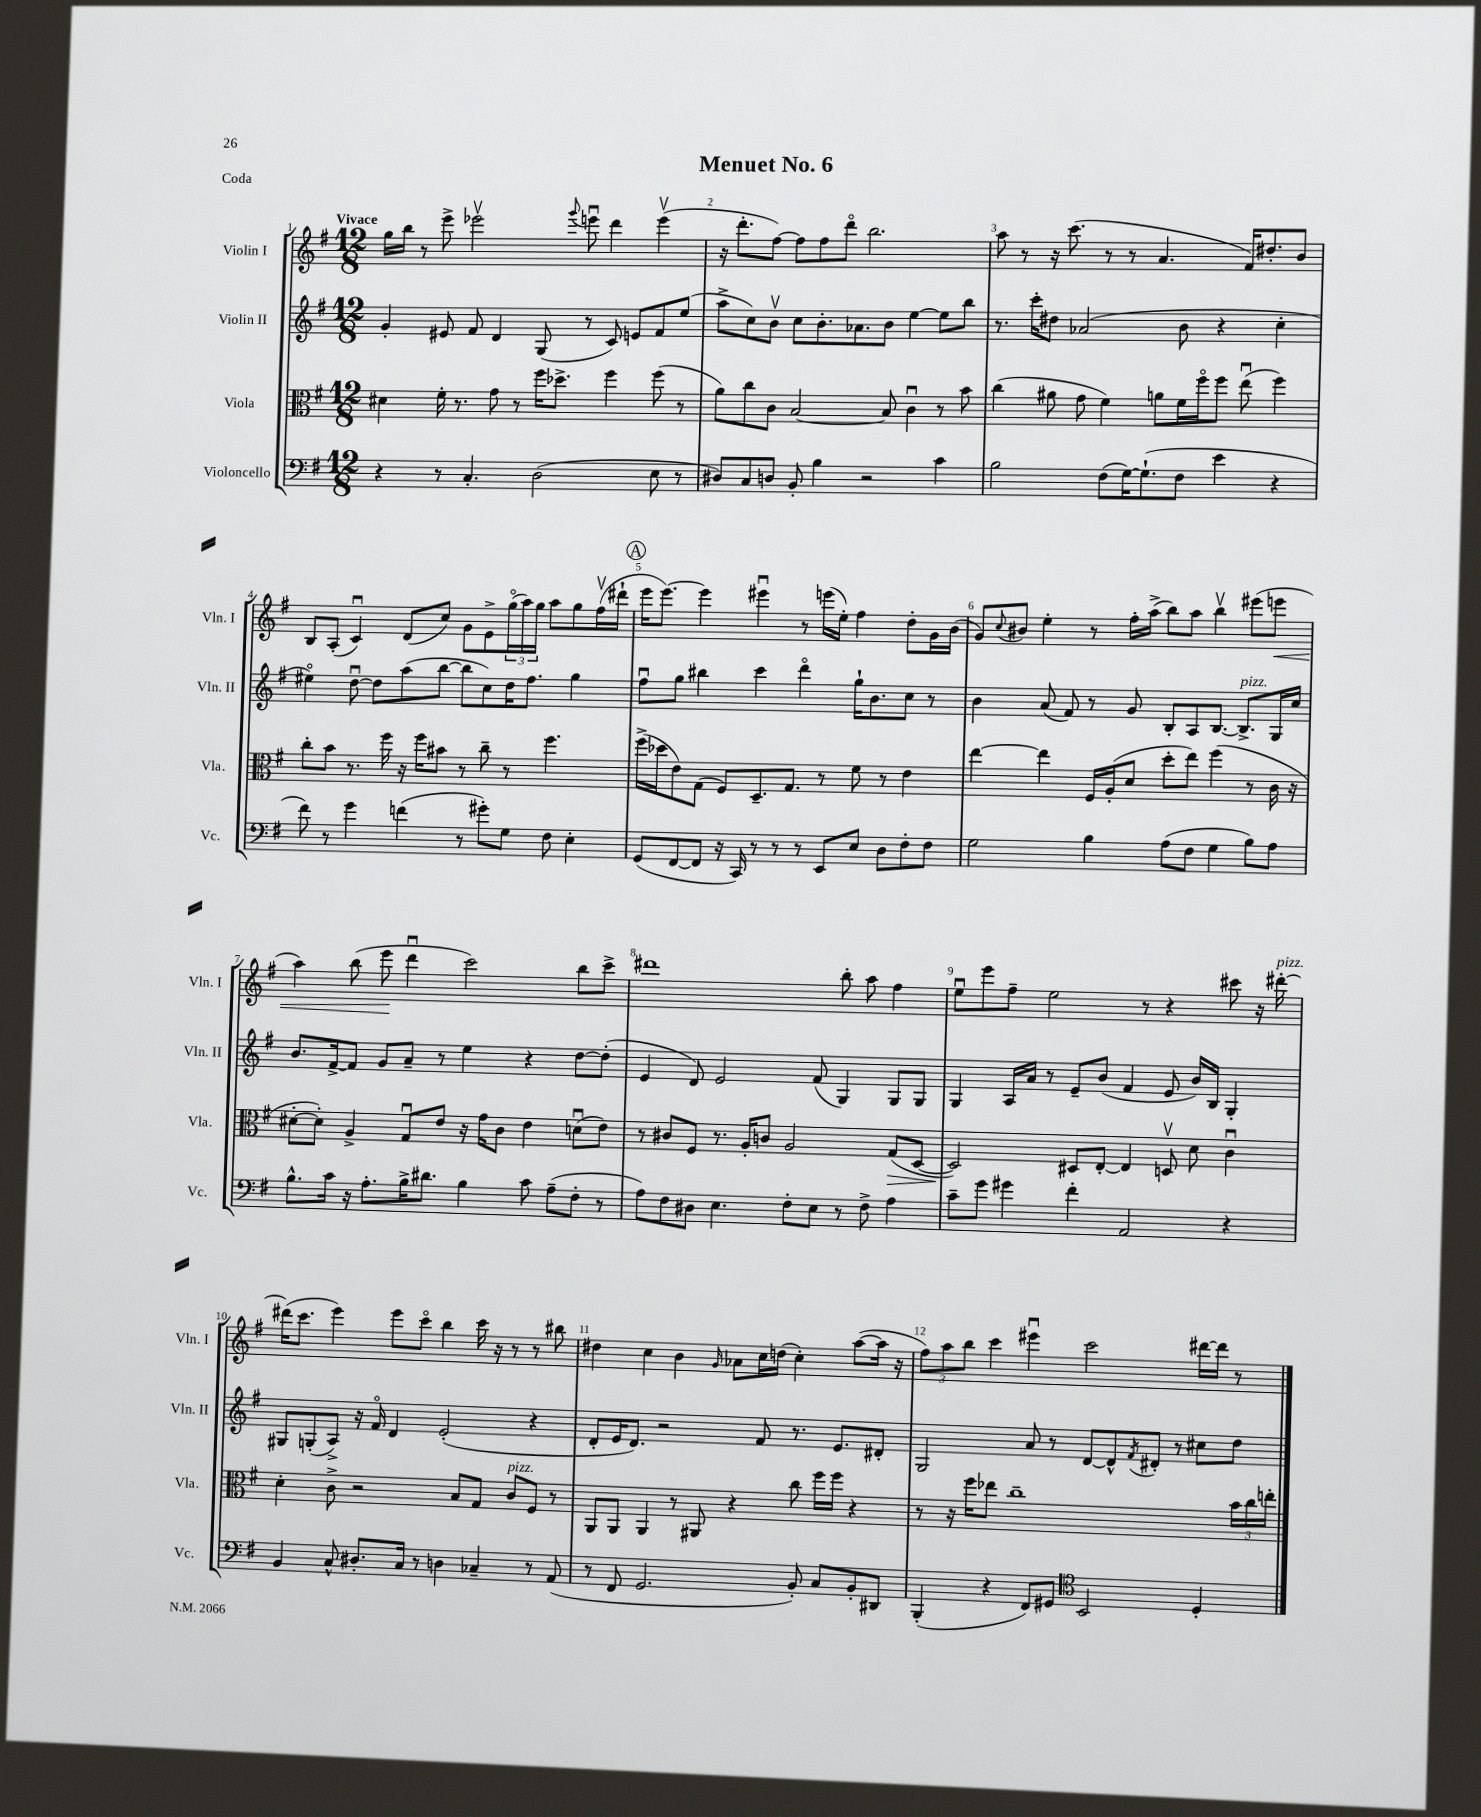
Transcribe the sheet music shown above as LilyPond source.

\header { title = "Menuet No. 6" piece = "Coda" }
<<
\new StaffGroup <<
\new Staff = "s0" \with { instrumentName = "Violin I" shortInstrumentName = "Vln. I" } {
    \clef treble \key g \major \numericTimeSignature \time 12/8 \tempo "Vivace"
    g''16 b''16 r8 e'''8-> ees'''2\upbow \appoggiatura { g'''8 } e'''8\downbow d'''4 e'''4\upbow( |
    r16 d'''8.-. fis''8~) fis''8 fis''8 d'''8\flageolet b''2. |
    a''8 r8 r16 c'''8.( r8 r8 a'4. fis'16) dis''8.-. b'8 |
    b8 a8-.( c'4\downbow) d'8( c''8) g'8 e'8-> \tuplet 3/2 { g''16\flageolet( a''16) g''16 } a''8 g''8 fis''16\upbow( dis'''16-! |
    \mark \markup { \circle "A" } e'''16 e'''8.~) e'''4 eis'''4\downbow r8 e'''16( e''16-.) fis''4 d''8-. g'16 b'16( |
    g'8) \appoggiatura { c''8 } bis'8 e''4-. r8 fis''16-. a''16->( b''8) a''8 b''4\upbow eis'''8( e'''8\< |
    a''4) b''8( e'''8\! d'''4\downbow c'''2) b''8 c'''8-> |
    dis'''1 b''8-. a''8 fis''4 |
    e''8\downbow e'''8 fis''8-- e''2 r8 r4 cis'''8 r16 dis'''16~-.^\markup { \italic "pizz." } |
    dis'''16( c'''8. e'''4) e'''8 c'''8\flageolet b''4 c'''16 r16 r8 r8 bis''8 |
    dis''4 c''4 b'4 \grace { g'16 } aes'8 c''16 d''16( c''4-.) a''8~( a''16 r16 |
    \tuplet 3/2 { fis''8) a''8 b''8 } c'''4 eis'''4\downbow c'''2 dis'''16~ dis'''16 r8 \bar "|." |
}
\new Staff = "s1" \with { instrumentName = "Violin II" shortInstrumentName = "Vln. II" } {
    \clef treble \key g \major \numericTimeSignature \time 12/8
    g'4-. eis'8 fis'8 d'4 g8( r8 c'8) e'8 fis'8 e''8( |
    a''8-> c''8) b'8\upbow c''8 b'8.-. aes'8. b'8 e''4~ e''8 b''8 |
    r8. c'''16-. dis''8 aes'2( b'8 r4 c''4-. |
    eis''4\flageolet) d''8~\downbow d''8 a''8( b''8~ b''8 c''8) d''16 fis''8. g''4 |
    \mark \markup { \circle "A" } fis''8\downbow g''8 bis''4 c'''4 d'''4\flageolet g''16-! b'8. c''8 r8 |
    b'4 a'8( fis'8) r8 g'8 b8-. a8 b8.~ b8.->^\markup { \italic "pizz." } g16 c''16 |
    b'8. fis'16~-> fis'8 g'8 a'8-- r8 e''4 r4 d''8~ d''8-.( |
    e'4 d'8) e'2 fis'8( g4) g8 g8 |
    g4 a16 a'16 r8 e'8-- b'8( fis'4 e'8 b'16) b16 g4-. |
    gis8 g8-.( a8->) r16 fis'16\flageolet d'4 e'2-.( r4 |
    d'8-. e'16 d'8.) r2 fis'8 r8. e'8. dis'8-. |
    g2 a'8 r8 d'8~ d'8-^ \acciaccatura { fis'8 } dis'8-. r8 cis''8 d''8 \bar "|." |
}
\new Staff = "s2" \with { instrumentName = "Viola" shortInstrumentName = "Vla." } {
    \clef alto \key g \major \numericTimeSignature \time 12/8
    dis'4 fis'16-. r8. g'8 r8 fis''16 des''8.-> fis''4 fis''8( r8 |
    a'8) c''8 c'8 b2~ b8 c'4\downbow r8 b'8 |
    c''4( ais'8 g'8 fis'4) a'8 fis'16 fis''16\flageolet fis''8 e''8\downbow( fis''4) |
    c''8-. b'8 r8. fis''16 r16 fis''16 bis'8 r8 c''8-- r8 fis''4. |
    \mark \markup { \circle "A" } fis''16->( des''16 e'8) g8( fis8) d8.-- g8. r8 fis'8 r8 e'4 |
    e''4~ e''4 fis16 a16-.( d'8 d''8-. e''8) fis''4( r8 c'16 r16 |
    dis'8~-. dis'8-.) a4-> g8\downbow e'8 r16 g'16 c'8 e'4 d'8\downbow( e'8) |
    r8 cis'8 fis8 r8. a16-. c'8 a2 g8\>( d8~ |
    d2\!) dis8 e8~-. e4 d8\upbow d'8 c'4\downbow |
    d'4-. c'8-> r2 b8 g8 c'8^\markup { \italic "pizz." } fis8 r8 |
    a,8 a,8 a,4 r8 ais,8 r4 c''8 fis''16 fis''16 r4 |
    r8 r16 fis''16 ees''8 c''1-- \tuplet 3/2 { b'16 c''16 e''16-. } \bar "|." |
}
\new Staff = "s3" \with { instrumentName = "Violoncello" shortInstrumentName = "Vc." } {
    \clef bass \key g \major \numericTimeSignature \time 12/8
    r4 r8 c4.-. d2( e8 r8 |
    dis8) c8 d8 b,8-. b4 r2 c'4 |
    b2 fis8( g16~) g8.-!( fis8 e'4 r4 |
    fis'8) r8 g'4 f'4( r8 gis'8-.) g8 fis8 e4-. |
    \mark \markup { \circle "A" } g,8( fis,8~ fis,8 r16 c,16) r8 r8 r8 e,8 e8 d8 fis8-. fis8 |
    g2 b4 a8( fis8 g4 b8) a8 |
    b8.-^ c'16 r16 a8.-. b16-> dis'8. b4 c'8 a8--( fis8-. r8 |
    a8) fis8 dis8 e4. fis8-. e8 r8 fis8-> a4 |
    c'8-- g'8 gis'4 fis'4-. a,2 r4 |
    b,4 c8-^ dis8.-. c16 r8 d4 ces4-- r8 a,8( |
    r8 fis,8 g,2. b,8-.) c8 b,8-. dis,8 |
    b,,4-.( r4 fis,8) gis,8 \clef tenor b,2 d4-. \bar "|." |
}
>>
>>
\layout { \context { \Score \override BarNumber.break-visibility = ##(#f #t #t) barNumberVisibility = #all-bar-numbers-visible } }
